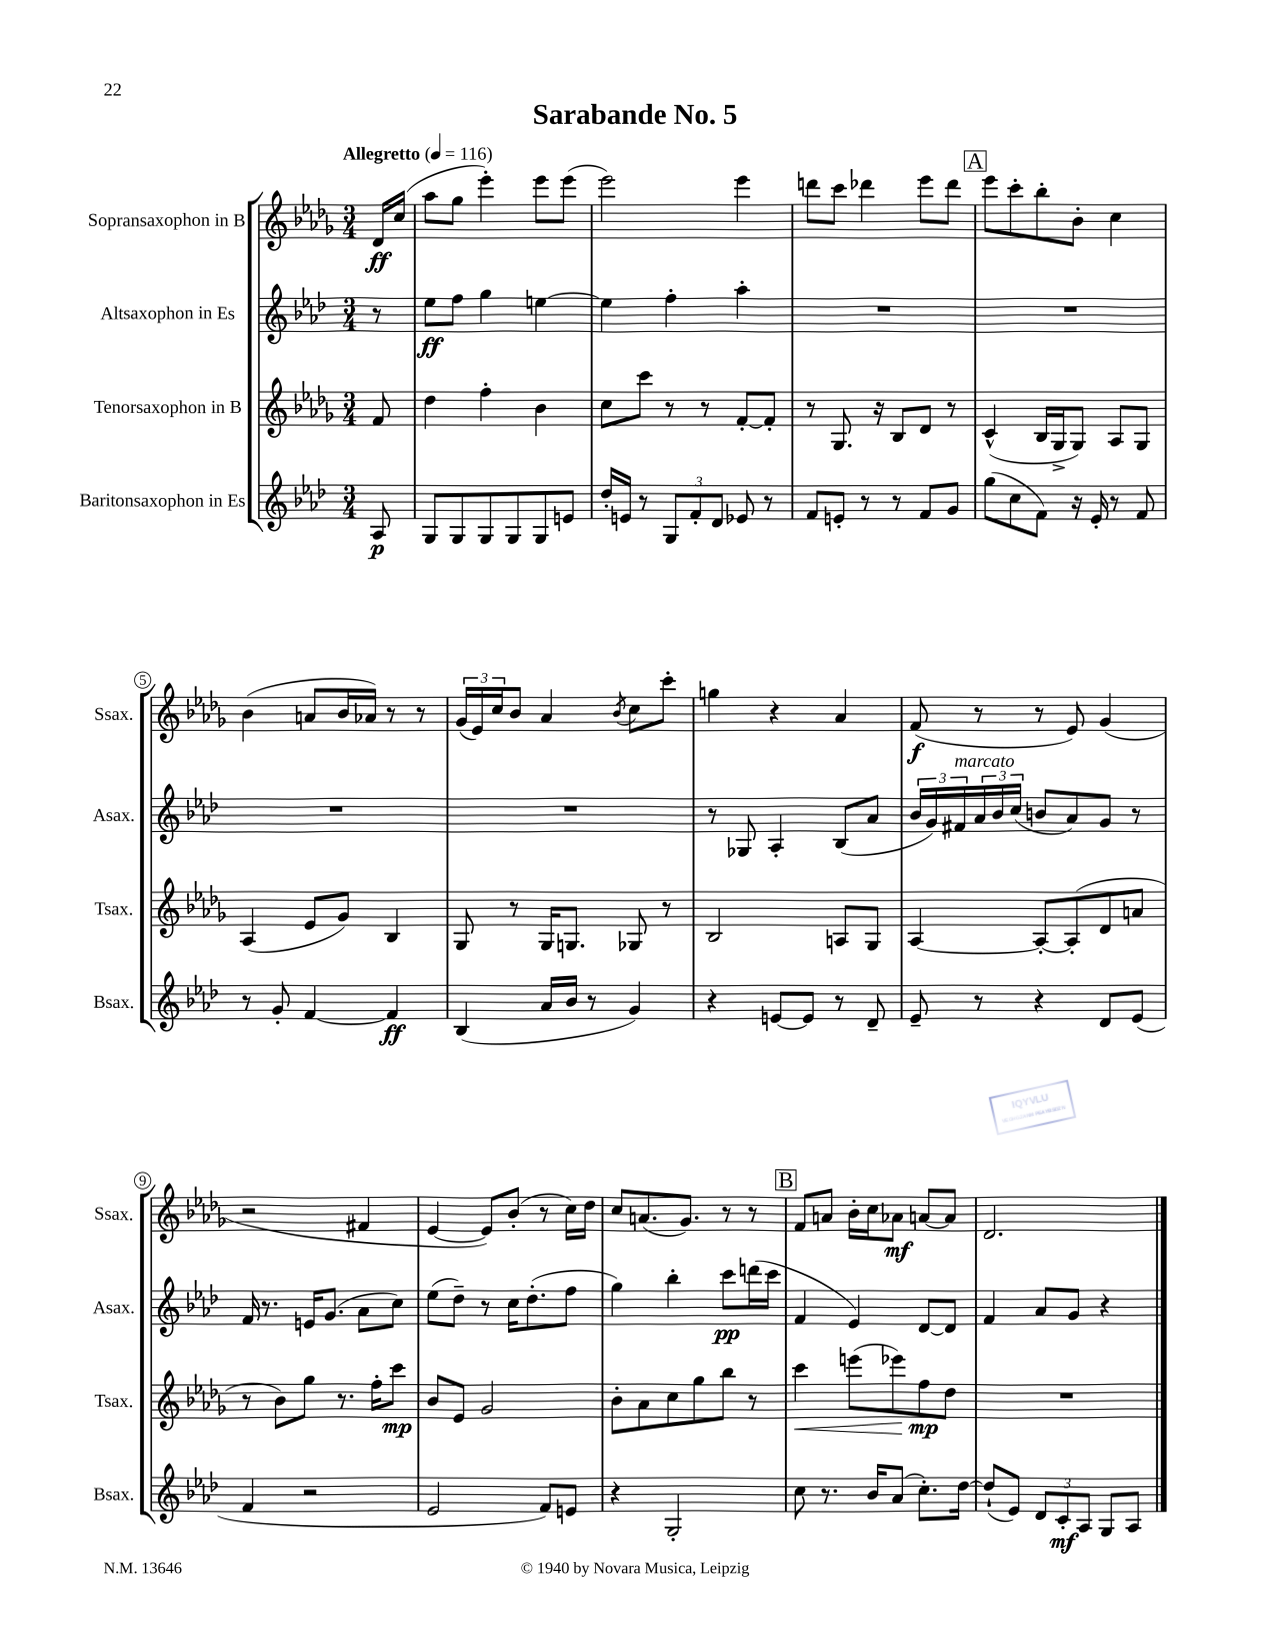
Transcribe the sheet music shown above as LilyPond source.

\header { title = "Sarabande No. 5" }
<<
\new StaffGroup <<
\new Staff = "s0" \with { instrumentName = "Sopransaxophon in B" shortInstrumentName = "Ssax." } {
    \clef treble \key des \major \numericTimeSignature \time 3/4 \partial 8 \tempo "Allegretto" 4 = 116
    des'16\ff c''16( |
    aes''8 ges''8 ees'''4-.) ees'''8 ees'''8( |
    ees'''2) ees'''4 |
    d'''8 c'''8 des'''4 ees'''8 des'''8 |
    \mark \markup { \box "A" } ees'''8 c'''8-. bes''8-. bes'8-. c''4 |
    bes'4( a'8 bes'16 aes'16) r8 r8 |
    \tuplet 3/2 { ges'16( ees'16) c''16 } bes'8 aes'4 \acciaccatura { bes'8 } c''8 c'''8-. |
    g''4 r4 aes'4 |
    f'8\f( r8 r8 ees'8) ges'4( |
    r2 fis'4 |
    ees'4~ ees'8) bes'8-.( r8 c''16) des''16 |
    c''8 a'8.( ges'8.) r8 r8 |
    \mark \markup { \box "B" } f'8 a'8 bes'16-. c''16 aes'8\mf a'8~ a'8 |
    des'2. \bar "|." |
}
\new Staff = "s1" \with { instrumentName = "Altsaxophon in Es" shortInstrumentName = "Asax." } {
    \clef treble \key aes \major \numericTimeSignature \time 3/4 \partial 8
    r8 |
    ees''8\ff f''8 g''4 e''4~ |
    e''4 f''4-. aes''4-. |
    R2. |
    \mark \markup { \box "A" } R2. |
    R2. |
    R2. |
    r8 ges8 aes4-. bes8( aes'8 |
    \tuplet 3/2 { bes'16 g'16) fis'16^\markup { \italic "marcato" } } \tuplet 3/2 { aes'16 bes'16 c''16( } b'8 aes'8) g'8 r8 |
    f'16 r8. e'16 g'8.( aes'8 c''8) |
    ees''8( des''8--) r8 c''16 des''8.-.( f''8 |
    g''4) bes''4-. c'''8\pp d'''16( c'''16 |
    \mark \markup { \box "B" } f'4 ees'4) des'8~ des'8 |
    f'4 aes'8 g'8 r4 \bar "|." |
}
\new Staff = "s2" \with { instrumentName = "Tenorsaxophon in B" shortInstrumentName = "Tsax." } {
    \clef treble \key des \major \numericTimeSignature \time 3/4 \partial 8
    f'8 |
    des''4 f''4-. bes'4 |
    c''8 c'''8 r8 r8 f'8~-. f'8-. |
    r8 ges8. r16 bes8 des'8 r8 |
    \mark \markup { \box "A" } c'4-^( bes16 ges16-> ges8) aes8 ges8 |
    aes4( ees'8 ges'8) bes4 |
    ges8 r8 ges16 g8. ges8 r8 |
    bes2 a8 ges8 |
    aes4~ aes8~-. aes8-.( des'8 a'8 |
    r8 bes'8) ges''8 r8. f''16-. c'''8\mp |
    bes'8 ees'8 ges'2 |
    bes'8-. aes'8 c''8 ges''8 bes''8 r8 |
    \mark \markup { \box "B" } c'''4\< e'''8( ees'''8) f''8\mp\! des''8 |
    R2. \bar "|." |
}
\new Staff = "s3" \with { instrumentName = "Baritonsaxophon in Es" shortInstrumentName = "Bsax." } {
    \clef treble \key aes \major \numericTimeSignature \time 3/4 \partial 8
    aes8\p |
    g8 g8 g8 g8 g8 e'8 |
    des''16-. e'16 r8 \tuplet 3/2 { g8 f'8-. des'8 } ees'8 r8 |
    f'8 e'8-. r8 r8 f'8 g'8 |
    \mark \markup { \box "A" } g''8( c''8 f'8) r16 ees'16-. r8 f'8 |
    r8 g'8-. f'4~ f'4\ff |
    bes4( aes'16 bes'16 r8 g'4) |
    r4 e'8~ e'8 r8 des'8-- |
    ees'8-- r8 r4 des'8 ees'8( |
    f'4 r2 |
    ees'2 f'8) e'8 |
    r4 g2-. |
    \mark \markup { \box "B" } c''8 r8. bes'16 aes'8( c''8.-.) des''16~ |
    des''8-!( ees'8) \tuplet 3/2 { des'8 c'8-.\mf aes8 } g8 aes8 \bar "|." |
}
>>
>>
\layout { \context { \Score \override BarNumber.stencil = #(make-stencil-circler 0.1 0.3 ly:text-interface::print) } }
